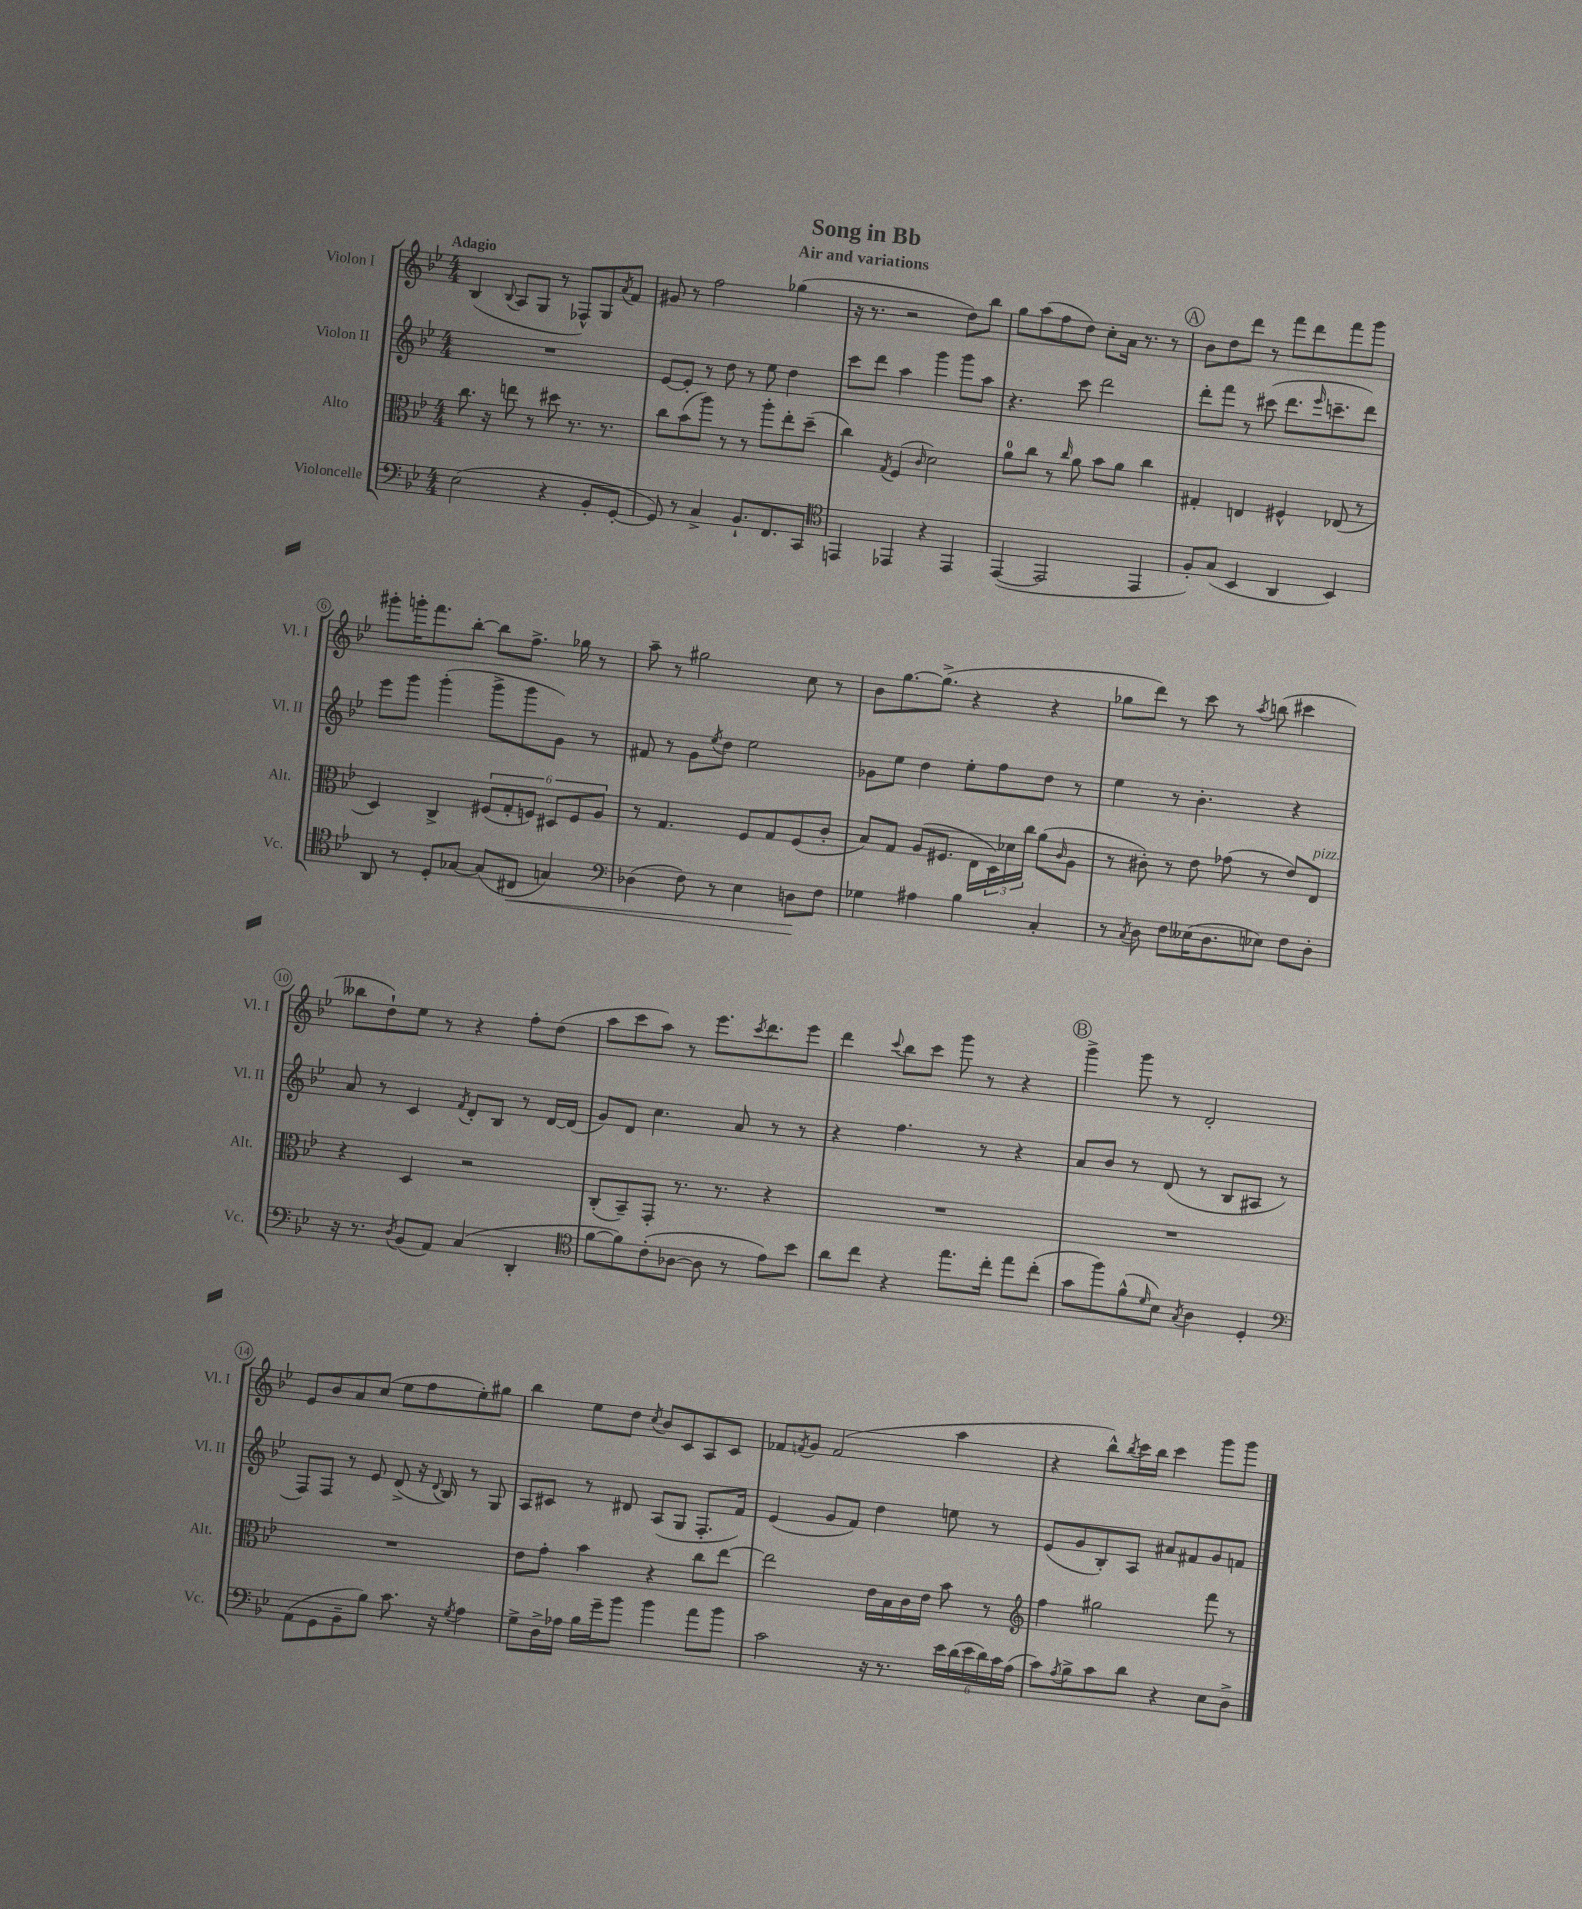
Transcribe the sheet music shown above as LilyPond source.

\header { title = "Song in Bb" subtitle = "Air and variations" }
<<
\new StaffGroup <<
\new Staff = "s0" \with { instrumentName = "Violon I" shortInstrumentName = "Vl. I" } {
    \clef treble \key bes \major \numericTimeSignature \time 4/4 \tempo "Adagio"
    bes4( \appoggiatura { bes8 } a8 g8 r8 fes8-^) g8 \acciaccatura { a'8 } f'8 |
    gis'8 r8 f''2 ges''4( |
    r16 r8. r2 d''8) bes''8 |
    g''8 a''8( f''8 d''8) c''8-. a'16 r8. r8 |
    \mark \markup { \circle "A" } bes'8 d''8 d'''8 r8 f'''8 d'''8 f'''8 g'''8 |
    gis'''8-. g'''16-. f'''8. bes''8~-. bes''8 f''8.-> ges''16 r8 |
    a''8-- r8 gis''2 c''8 r8 |
    bes'8 g''8.~ g''8.->( r4 r4 |
    ges''8 d'''8) r8 c'''8 r8 \acciaccatura { a''8 } b''8( cis'''4 |
    beses''8 d''8-!) ees''8 r8 r4 f''8-. d''8( |
    a''8 c'''8 a''8) r8 ees'''8. \acciaccatura { c'''8 } d'''8. ees'''8 |
    d'''4 \appoggiatura { c'''8 } bes''8 c'''8 g'''8 r8 r4 |
    \mark \markup { \circle "B" } g'''4-> g'''8 r8 d'2-. |
    ees'8 bes'8 a'8 c''8( ees''8 f''8 ees''8-.) gis''8 |
    bes''4 ees''8 d''8 \acciaccatura { c''8 } bes'8 c'8 a8 c'8 |
    fes'8 \acciaccatura { f'8 } g'8 f'2( a''4 |
    r4 bes''8-^) \acciaccatura { bes''8 } c'''16 bes''16 c'''4 g'''8 g'''8 \bar "|." |
}
\new Staff = "s1" \with { instrumentName = "Violon II" shortInstrumentName = "Vl. II" } {
    \clef treble \key bes \major \numericTimeSignature \time 4/4
    R1 |
    ees'8~ ees'8-. r8 d''8 r8 ees''8 d''4 |
    c'''8 d'''8 a''4 g'''4 g'''8 a''8 |
    r4. c'''8 d'''2 |
    \mark \markup { \circle "A" } d'''8-. f'''8 r8 cis'''8( d'''8. \grace { ees'''16 } c'''8.-- d'''8) |
    ees'''8 g'''8 g'''4-.( g'''8-> g'''8 g'8) r8 |
    fis'8 r8 g'8 \acciaccatura { ees''8 } d''8 ees''2 |
    ges'8 ees''8 d''4 ees''8-. f''8 d''8 r8 |
    ees''4 r8 bes'4.-. r4 |
    a'8 r8 c'4 \acciaccatura { f'8 } d'8-. bes8 r8 d'16~ d'16( |
    g'8) d'8 c''4. a'8 r8 r8 |
    r4 f''4. r8 r4 |
    \mark \markup { \circle "B" } a'8 bes'8 r8 d'8( r8 bes8 ais8 r8 |
    f8) f8 r8 ees'8 d'8->( r16 \appoggiatura { d'8 } bes16) r8 g8 |
    a8 cis'8 r8 dis'8 a8( g8 f8.-. f'16) |
    ees'4( g'8 f'8) d''4 e''8 r8 |
    ees'8( g'8 bes8-.) a8 ais'8 fis'8 g'8 f'8 \bar "|." |
}
\new Staff = "s2" \with { instrumentName = "Alto" shortInstrumentName = "Alt." } {
    \clef alto \key bes \major \numericTimeSignature \time 4/4
    c''8. r16 e''8 r8 dis''8 r8. r8. |
    c''8 bes'8( a''8) r8 r8 a''8-. ees''8-. d''8--( |
    c''4) \acciaccatura { g8 } f4( \grace { c'16 } d'2) |
    a'8-0 c''8 r8 \grace { c''16 } a'8 bes'8 a'8 c''4 |
    \mark \markup { \circle "A" } gis4-. e4 fis4-^ ees8( r8 |
    d4) c4-> \tuplet 6/4 { fis8( g8-. f8) dis8 f8 a8 } |
    r8 g4. f8 g8 f8( c'8-. |
    bes8) g8 a8( fis8. ees16 \tuplet 3/2 { d16) des'16 c''16 } a'8( \grace { c'16 } a8 |
    r8 cis'8-.) r8 ees'8 ges'8( r8 ees'8) ees8^\markup { \italic "pizz." } |
    r4 d4 r2 |
    c8-.( bes,8--) g,8-. r8. r8. r4 |
    R1 |
    \mark \markup { \circle "B" } R1 |
    R1 |
    ees'8 g'8-. bes'4 r4 c''8 ees''8~ |
    ees''2 ees'16 bes16 c'16 ees'16 bes'8 r8 |
    \clef treble f''4 gis''2 f'''8 r8 \bar "|." |
}
\new Staff = "s3" \with { instrumentName = "Violoncelle" shortInstrumentName = "Vc." } {
    \clef bass \key bes \major \numericTimeSignature \time 4/4
    ees2( r4 bes,8-. g,8~-. |
    g,8) r8 c4-> bes,8.-! f,8. c,8 |
    \clef tenor e,4 ees,4 r4 ees,4 |
    ees,4~( ees,2 ees,4 |
    \mark \markup { \circle "A" } f8-.) g8( bes,4 a,4 bes,4) |
    a,8 r8 d8-. ges8~ ges8( cis8\< g4) |
    \clef bass des4( f8) r8 ees4 d8\! f8 |
    ges4 ais4 bes4 c4-. |
    r8 \acciaccatura { c8 } d8 f8 eeses16( d8. ees8) f8 d8-. |
    r16 r8. \acciaccatura { d8 } bes,8( a,8) c4( d,4-. |
    \clef tenor f'8~ f'8) c'8-.( aes8~ aes8 r8 ees'8) bes'8 |
    a'8 c''8 r4 ees''8. c''16-. ees''8 c''8-.( |
    \mark \markup { \circle "B" } g'8 f''8) f'8-^( \grace { d'16 } bes8) \acciaccatura { g8 } a4 d4-. |
    \clef bass a,8( g,8 bes,8-- bes8) c'8. r16 \acciaccatura { g8 } a4 |
    g8-> d16-> aes16 bes16 g'16-- bes'8 bes'4 a'8 bes'8 |
    c'2 r16 r8. \tuplet 6/4 { ees'16 d'16( ees'16 d'16) c'16 a16( } |
    c'8) \acciaccatura { a8 } bes8-> c'8 d'8 r4 ees8 d8-> \bar "|." |
}
>>
>>
\layout { \context { \Score \override BarNumber.stencil = #(make-stencil-circler 0.1 0.3 ly:text-interface::print) } }
